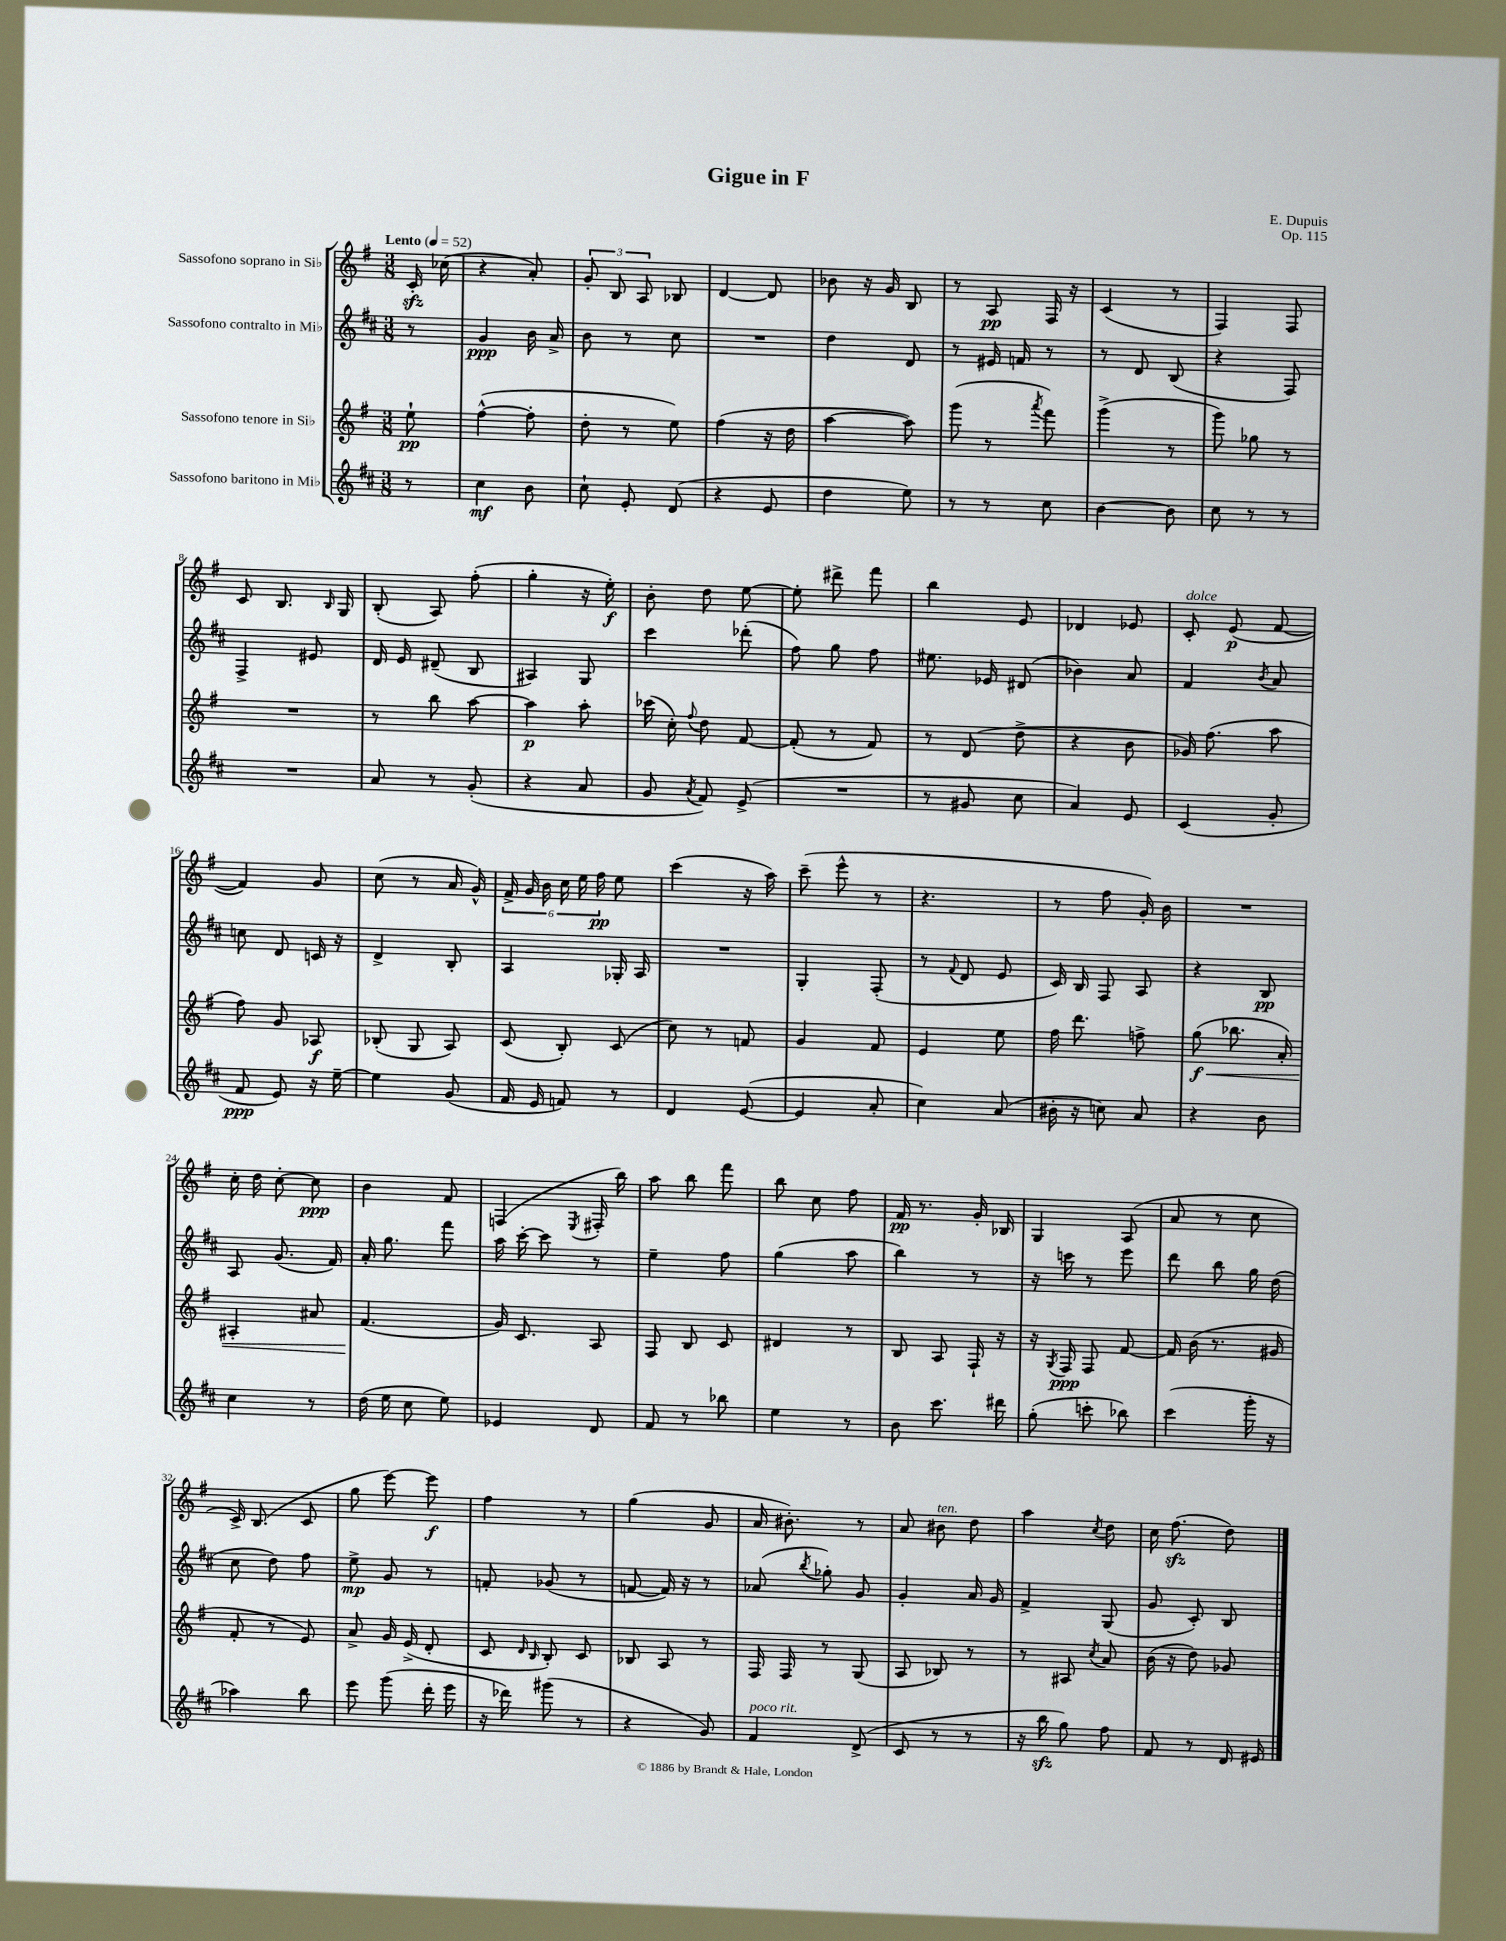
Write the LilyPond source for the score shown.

\header { title = "Gigue in F" composer = "E. Dupuis" opus = "Op. 115" }
<<
\new StaffGroup <<
\new Staff = "s0" \with { instrumentName = "Sassofono soprano in Sib" } {
    \clef treble \key g \major \numericTimeSignature \time 3/8 \partial 8 \tempo "Lento" 4 = 52
    \autoBeamOff c'16-.\sfz ces''16( |
    r4 a'8-.) |
    \tuplet 3/2 { g'8-. b8 a8 } bes8 |
    d'4~ d'8 |
    bes'8 r16 g'16 b8 |
    r8 a8\pp fis16 r16 |
    c'4( r8 |
    fis4) fis8 |
    c'8 b8. \grace { b16 } g16 |
    b8-.( a8) fis''8-.( |
    g''4-. r16 e''16-.\f) |
    b'8-. d''8 e''8~ |
    e''8-. dis'''8-> fis'''8 |
    b''4 e'8 |
    des'4 ees'8 |
    c'8-.^\markup { \italic "dolce" } e'8\p( fis'8~ |
    fis'4) g'8 |
    c''8( r8 a'16 g'16-^) |
    \tuplet 6/4 { fis'16-> g'16 b'16 c''16 e''16 fis''16\pp } e''8 |
    c'''4( r16 a''16) |
    c'''8--( e'''8-^ r8 |
    r4. |
    r8 fis''8 g'16-.) b'16 |
    R4. |
    c''16-. d''16 c''8~-. c''8\ppp |
    b'4 fis'8 |
    f4( \acciaccatura { e8 } fis16-. b''16) |
    a''8 b''8 fis'''8 |
    b''8 c''8 fis''8 |
    fis'16\pp r8. g'16-. bes16 |
    g4 a8( |
    a'8 r8 c''8 |
    c'16->) b8.( c'8 |
    g''8 e'''8~) e'''8\f |
    fis''4 r8 |
    g''4( g'8 |
    a'16 bis'8.-.) r8 |
    a'8 bis'8^\markup { \italic "ten." } d''8 |
    a''4 \acciaccatura { c''8 } d''8 |
    c''16 fis''8.\sfz( d''8) \bar "|." |
}
\new Staff = "s1" \with { instrumentName = "Sassofono contralto in Mib" } {
    \clef treble \key d \major \numericTimeSignature \time 3/8 \partial 8
    \autoBeamOff r8 |
    g'4\ppp b'16 a'16-> |
    b'8 r8 cis''8 |
    R4. |
    d''4 d'8 |
    r8 eis'16 f'16 r8 |
    r8 d'8 b8( |
    r4 fis8) |
    fis4-> eis'8 |
    d'16 e'16 dis'8--( b8 |
    ais4) g8 |
    cis'''4 des'''8-.( |
    fis''8) g''8 fis''8 |
    eis''8. ees'16 dis'8( |
    bes'4) a'8 |
    fis'4 \acciaccatura { b'8 } a'8 |
    c''8 d'8 c'16 r16 |
    d'4-> b8-. |
    a4 ges16-. a16 |
    R4. |
    g4-. fis8-.( |
    r8 \appoggiatura { fis'8 } d'8 e'8 |
    cis'16) b16 fis8 a8 |
    r4 b8\pp |
    a8 g'8.( fis'16) |
    a'16-. g''8. fis'''8 |
    a''16 cis'''16~-. cis'''8 r8 |
    e''4-- fis''8 |
    g''4( a''8 |
    b''4) r8 |
    r16 c'''16 r8 e'''8 |
    d'''8 b''8 g''16 d''16( |
    cis''8 d''8) fis''8 |
    e''8->\mp g'8 r8 |
    f'8-. ges'8( r8 |
    f'8~ f'16) r16 r8 |
    aes'8( \acciaccatura { b''8 } ges''8-.) g'8 |
    g'4-. a'16 g'16 |
    fis'4-> g8( |
    g'8 cis'8-.) b8 \bar "|." |
}
\new Staff = "s2" \with { instrumentName = "Sassofono tenore in Sib" } {
    \clef treble \key g \major \numericTimeSignature \time 3/8 \partial 8
    \autoBeamOff e''8-!\pp |
    fis''4~-^( fis''8-. |
    d''8-. r8 e''8) |
    fis''4( r16 d''16 |
    a''4~ a''8) |
    g'''8( r8 \acciaccatura { a'''8 } fis'''8) |
    g'''4->( r8 |
    g'''8) ges''8 r8 |
    R4. |
    r8 b''8 a''8~ |
    a''4\p a''8-. |
    ces'''16( c''16-.) \appoggiatura { fis''8 } d''8 fis'8~ |
    fis'8-.( r8 fis'8) |
    r8 d'8( d''8-> |
    r4 b'8 |
    ges'16) fis''8.( a''8 |
    fis''8) g'8 aes8\f |
    bes8-.( g8 a8) |
    c'8( b8-.) c'8( |
    c''8) r8 f'8 |
    g'4 fis'8 |
    e'4 e''8 |
    fis''16 d'''8. f''8-> |
    g''8\f\<( bes''8. a'16-.) |
    ais4-. ais'8 |
    fis'4.\!( |
    g'16) c'8. a8 |
    fis8 b8 c'8 |
    dis'4 r8 |
    b8 a8 fis16-! r16 |
    r16 \acciaccatura { g8 } fis16\ppp fis8 fis'8~ |
    fis'16 b'16( r8. gis'16 |
    fis'8-. r8 e'8) |
    a'8-> g'16 e'16->( d'8-. |
    c'8 \grace { d'16 b16 } b8-.) c'8 |
    bes8 a8 r8 |
    fis16 fis16 r8 g8( |
    a8 bes8) r8 |
    r8 ais8 \acciaccatura { c''8 } a'8 |
    b'16( r16 d''8) ges'8 \bar "|." |
}
\new Staff = "s3" \with { instrumentName = "Sassofono baritono in Mib" } {
    \clef treble \key d \major \numericTimeSignature \time 3/8 \partial 8
    \autoBeamOff r8 |
    cis''4\mf b'8 |
    cis''8-! e'8-. d'8( |
    r4 e'8 |
    d''4 e''8) |
    r8 r8 cis''8 |
    b'4~ b'8 |
    cis''8 r8 r8 |
    R4. |
    a'8 r8 g'8-.( |
    r4 a'8 |
    g'8 \acciaccatura { a'8 } fis'8) e'8->( |
    R4. |
    r8 gis'8 cis''8 |
    a'4) e'8 |
    cis'4( g'8-. |
    fis'8\ppp e'8) r16 e''16~-- |
    e''4 g'8( |
    fis'16 e'16 f'8) r8 |
    d'4 e'8~( |
    e'4 a'8-. |
    cis''4) a'8( |
    bis'16-. r16 c''8) a'8 |
    r4 b'8 |
    cis''4 r8 |
    d''16( e''16 cis''8 e''8) |
    ees'4 d'8 |
    fis'8 r8 bes''8 |
    e''4 r8 |
    b'8 cis'''8. dis'''16 |
    g''8-.( c'''8-. bes''8) |
    cis'''4( g'''16-. r16 |
    aes''4) b''8 |
    e'''8 g'''8( d'''16-. e'''16 |
    r16 des'''16) gis'''8( r8 |
    r4 g'8) |
    fis'4^\markup { \italic "poco rit." } d'8->( |
    cis'8 r8 r8 |
    r16 b''16\sfz g''8) fis''8 |
    fis'8 r8 d'16 eis'16 \bar "|." |
}
>>
>>
